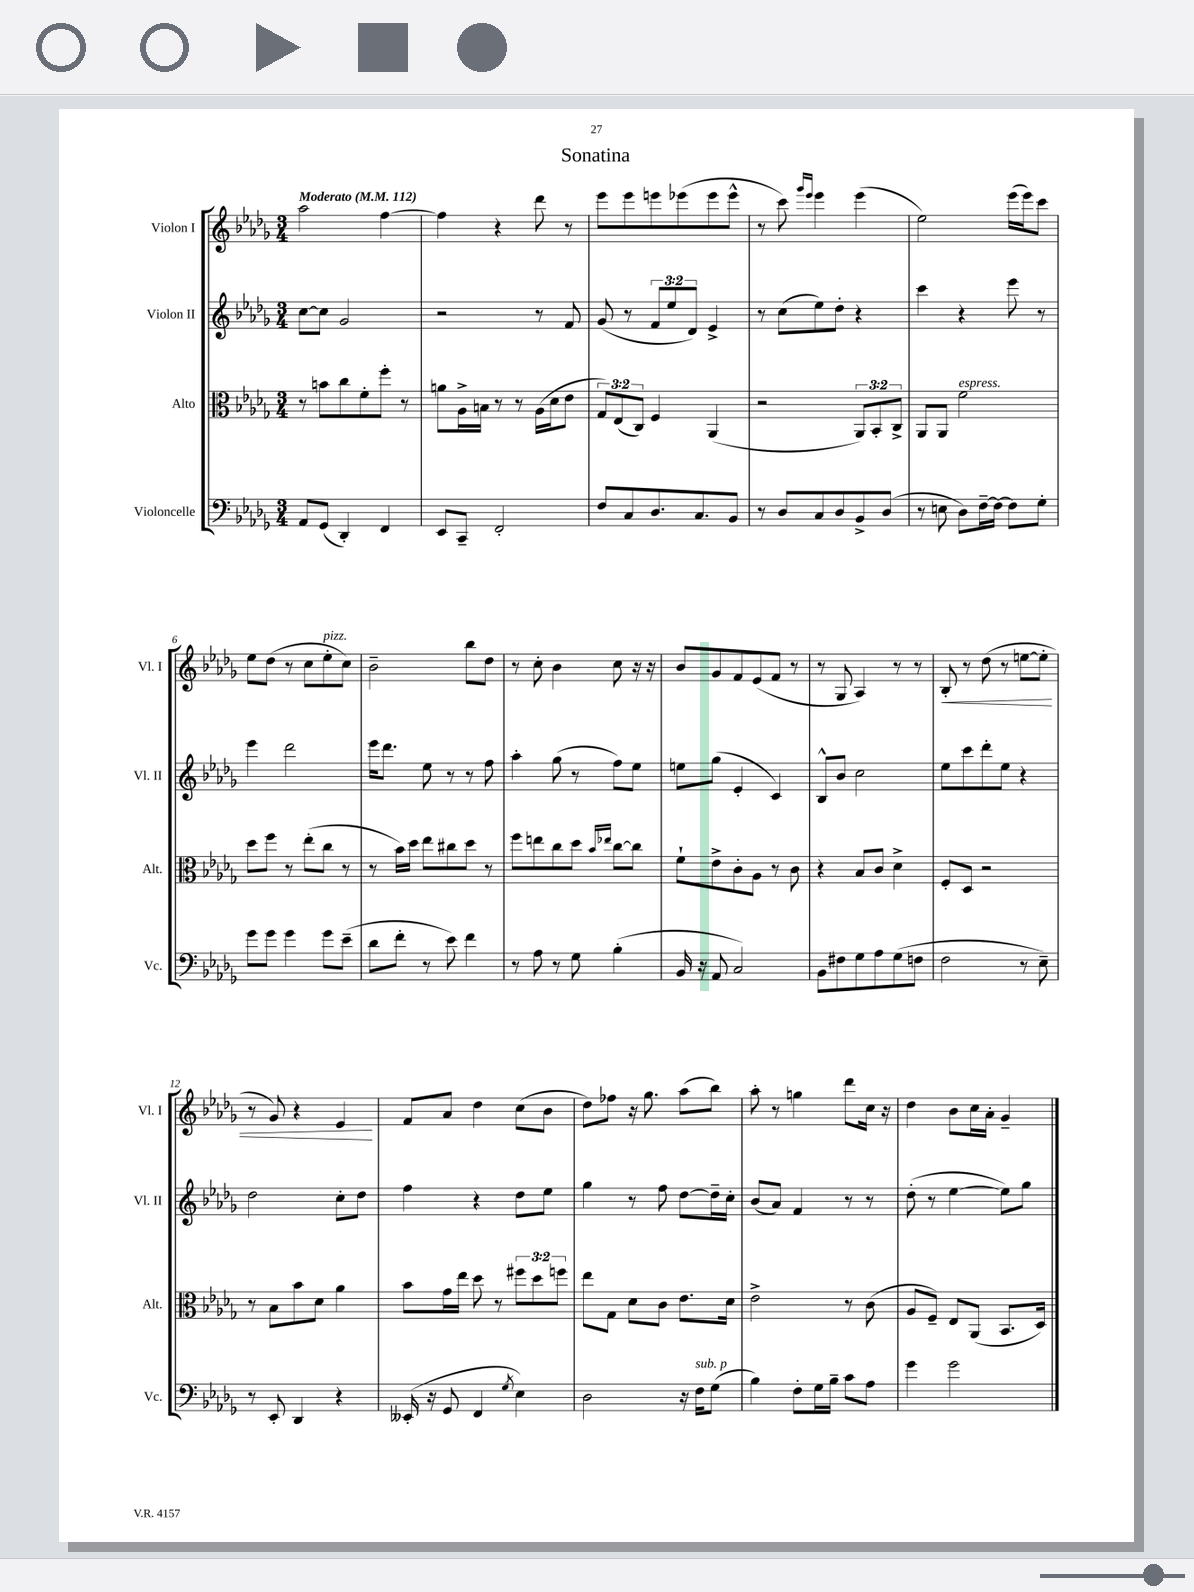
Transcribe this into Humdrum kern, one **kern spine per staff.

**kern	**kern	**kern	**kern
*staff4	*staff3	*staff2	*staff1
*clefF4	*clefC3	*clefG2	*clefG2
*k[b-e-a-d-g-]	*k[b-e-a-d-g-]	*k[b-e-a-d-g-]	*k[b-e-a-d-g-]
*M3/4	*M3/4	*M3/4	*M3/4
*MM112	*MM112	*MM112	*MM112
8AA-/L	8r	[8cc\L	2aa-\
(8GG-/J	8b\L	8cc\]J	.
4DD-'/)	8cc\	2g-/	.
.	8f'\	.	.
4FF/	8ff'\J	.	[4ff\
.	8r	.	.
=	=	=	=
8EE-/L	8a\L	2r	4ff\]
8CC~/J	16A-^\L	.	.
.	16B\JJ	.	.
2FF'/	8r	.	4r
.	8r	.	.
.	(16A-\LL	8r	8ddd-\
.	16d-\J	.	.
.	8e-\J	8f/	8r
=	=	=	=
8F/L	12G-/L)	(8g-/	8eee-\L
.	(12E-/	.	.
8C/	.	8r	8eee-\
.	12C/J)	.	.
8.D-/	4F/	12f/L	8eee\
.	.	12ee-/	.
.	.	.	(8eee-\
.	.	12d-/J)	.
8.C/	.	.	.
.	(4AA-/	4e-^/	8eee-\
8BB-/J	.	.	8eee-^^\J
=	=	=	=
8r	2r	8r	8r
8D-/L	.	(8cc\L	8ccc\)
.	.	.	16qqggg-/LL
.	.	.	16qqeee-/JJ
8C/	.	8ee-\)	4eee-\
8D-/	.	8dd-'\J	.
8BB-^/	12AA-/L)	4r	(4eee-\
.	12BB-'/	.	.
(8D-/J	.	.	.
.	12C^/J	.	.
=	=	=	=
8r	8AA-/L	4ccc\	2ee-\)
8E\	8AA-/J	.	.
8D-\L)	2f\	4r	.
[16F~\L	.	.	.
16F\_JJ	.	.	.
8F\]L	.	8eee-\	(16eee-\LL
.	.	.	16eee-\J)
8G-'\J	.	8r	8ccc\J
=	=	=	=
8g-\L	8dd-\L	4eee-\	8ee-\L
8g-\J	8ff\J	.	(8dd-\J
4g-\	8r	2ddd-\	8r
.	(8ee-'\L	.	8cc\L
8g-\L	8cc\J	.	8ee-'\
(8e-~\J	8r	.	8cc\J)
=	=	=	=
8d-\L	8r	16eee-\LK	2b-~\
.	.	8.ddd-\J	.
8f'\J	16b-\LL)	.	.
.	16dd-\JJ	.	.
8r	8ee-\L	8ee-\	.
8e-\)	8cc#\	8r	.
4f\	8dd-\J	8r	8bb-\L
.	8r	8ff\	8dd-\J
=	=	=	=
8r	8ff\L	4aa-'\	8r
8A-\	8ee\	.	8cc'\
8r	8cc\	(8gg-\	4b-\
8G-\	8dd-\J	8r	.
.	16qqb-/LL	.	.
.	16qqee-/JJ	.	.
(4B-'\	[8cc\L	8ff\L)	8cc\
.	8cc\]J	8ee-\J	16r
.	.	.	16r
=	=	=	=
16BB-/	8f`\L	8ee\L	8b-/L
16r	.	.	.
8AA-/	8e-^\	(8gg-\J	8g-/
2C/)	8c'\	4e-'/	8f/
.	8A-\J	.	(8e-/
.	8r	4c/)	8f/J
.	8c\	.	8r
=	=	=	=
8BB-\L	4r	8B-^^/L	8r
8F#\	.	8b-/J	8G-/
8G-\	8B-/L	2cc\	4A-/)
8A-\	8c/J	.	.
(8G-\	4d-^\	.	8r
8F\J	.	.	8r
=	=	=	=
2F\	8F'/L	8ee-\L	8B-'/
.	8D-/J	8ccc\	8r
.	2r	8ddd-'\	(8dd-\
.	.	8ee-\J	8r
8r	.	4r	[8ee\L
8E-~\)	.	.	8ee'\]J
=	=	=	=
8r	8r	2dd-\	8r
8EE-'/	8B-\L	.	8g-/)
4DD-/	8b-\	.	4r
.	8d-\J	.	.
4r	4a-\	8cc'\L	4e-/
.	.	8dd-\J	.
=	=	=	=
(16EE--'/	8b-\L	4ff\	8f/L
16r	.	.	.
8GG-/	16g-\L	.	8a-/J
.	16ee-\JJ	.	.
4FF/	8dd-\	4r	4dd-\
.	8r	.	.
8qG-/	.	.	.
4E-\)	12ff#\L	8dd-\L	(8cc\L
.	12dd-\	.	.
.	.	8ee-\J	8b-\J
.	12ff\J	.	.
=	=	=	=
2D-\	8ee-\L	4gg-\	8dd-\L)
.	8G-\J	.	8ff-\J
.	8d-\L	8r	16r
.	.	.	8.gg-\
.	8c\J	8ff\	.
16r	8.e-\L	[8dd-\L	(8aa-\L
16F\LK	.	.	.
(8G-\J	.	16dd-~\]L	8bb-\J)
.	16d-\Jk	16cc'\JJ	.
=	=	=	=
4B-\)	2e-^\	(8b-/L	8aa-'\
.	.	8a-/J)	8r
8F'\L	.	4f/	4gg\
16G-\L	.	.	.
16B-~\JJ	.	.	.
8c\L	8r	8r	8ddd-\L
8A-\J	(8c\	8r	16cc\Jk
.	.	.	16r
=	=	=	=
4g-\	8A-/L	(8dd-'\	4dd-\
.	8F~/J)	8r	.
2g-\	8E-/L	[4ee-\	8b-\L
.	(8AA-/J	.	16cc\L
.	.	.	16a-'\JJ
.	8.BB-/L	8ee-\]L)	4g-~/
.	.	8gg-\J	.
.	16D-/Jk)	.	.
==	==	==	==
*-	*-	*-	*-
